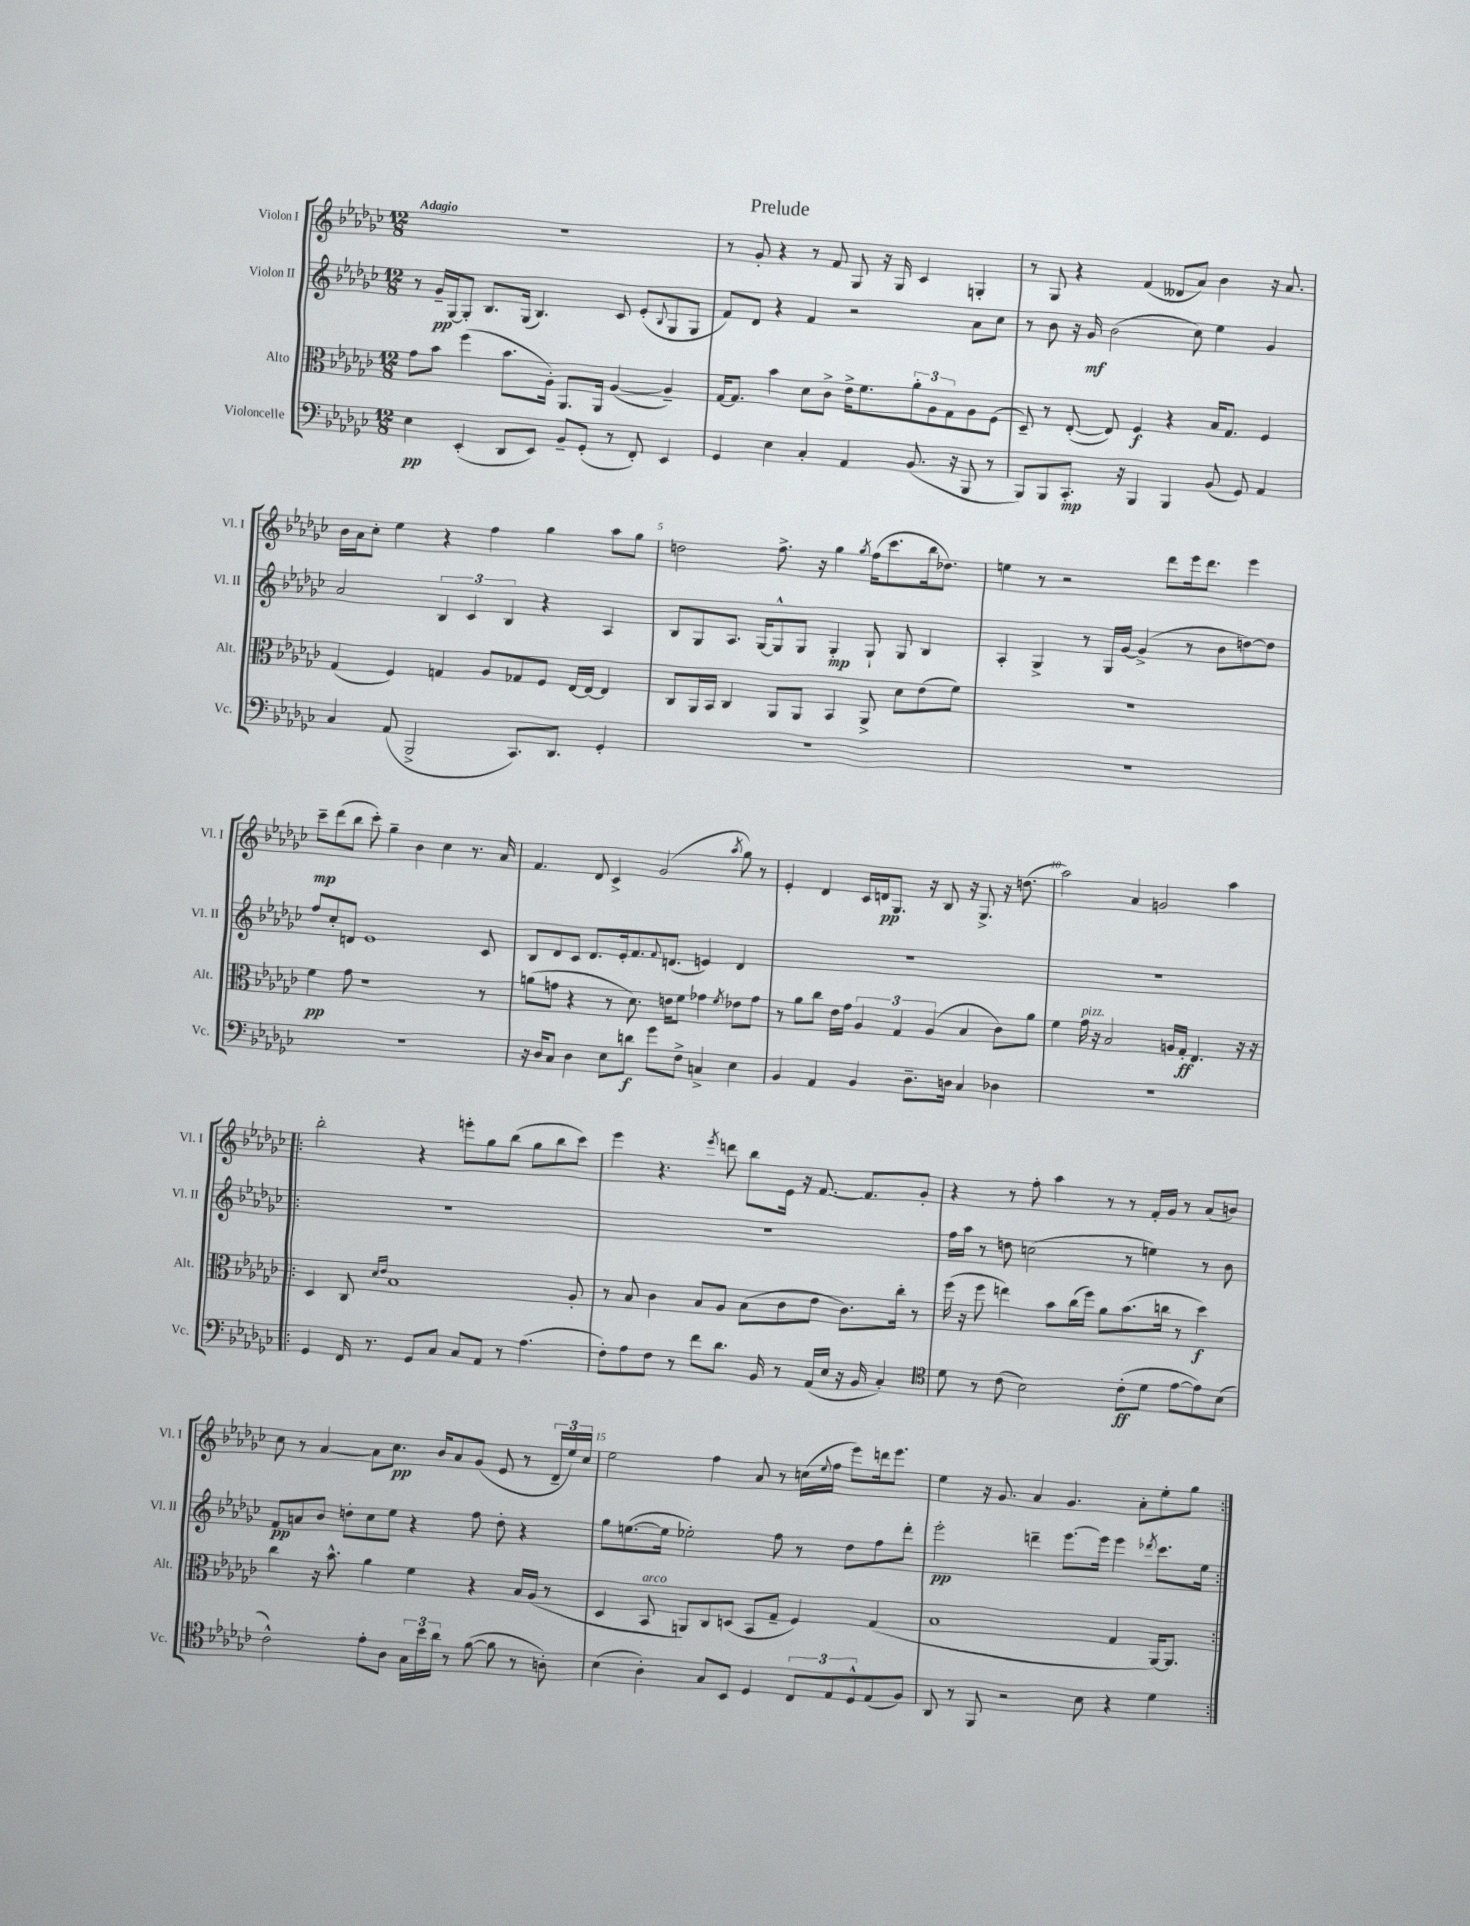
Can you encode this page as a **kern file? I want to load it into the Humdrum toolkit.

**kern	**kern	**kern	**kern
*staff4	*staff3	*staff2	*staff1
*clefF4	*clefC3	*clefG2	*clefG2
*k[b-e-a-d-g-c-]	*k[b-e-a-d-g-c-]	*k[b-e-a-d-g-c-]	*k[b-e-a-d-g-c-]
*M12/8	*M12/8	*M12/8	*M12/8
4E-	8g-	8r	1.r
.	8b-	16g-~	.
.	.	[16G-	.
(4EE-'	(4ff	8G-']	.
.	.	8.B-	.
8DD-	8.b-	.	.
.	.	(16G-	.
8EE-)	.	4.B-)	.
.	16A-')	.	.
8BB-~	8.AA-	.	.
(8GG-'	.	.	.
.	16AA-	.	.
8r	([4A-	8c-	.
8FF')	.	(8e-'	.
.	.	8qqB-	.
4EE-	4A-~])	8G-	.
.	.	8G-	.
=	=	=	=
4GG-	[16G-	8f)	8r
.	8.G-]	.	.
.	.	8d-	8g-'
4E-	4b-	4r	4r
4C-'	8d-	4f	8r
.	8c-^	.	8f
4AA-	16e-^	2r	8G-
.	8.f	.	.
.	.	.	16r
.	.	.	16G-
(8.BB-	12a-'	.	4c-
.	12A-	.	.
.	12G-	.	.
16r	.	.	.
8BBB-	8A-	8a-	4G'
8r	(8F	8cc-	.
=	=	=	=
8BBB-)	8D-~)	8r	8r
8BBB-	8r	8b-	8G-
8.CC-'	([8E-'	16r	4r
.	.	16g-	.
.	8E-])	(2b-	.
16r	.	.	.
4BBB-	4F	.	(4f
4BBB-	4r	.	8d--
.	.	8cc-)	8a-)
(8BB-	16B-	4ee-	4b-
.	8.G-	.	.
8GG-)	.	.	.
4AA-	4F	4g-	16r
.	.	.	8.a-
=	=	=	=
4C-	(4G-	2a-	16b-
.	.	.	16a-
.	.	.	8cc-'
(8AA-	4F)	.	4ee-
2BBB-^	.	.	.
.	4G	6B-	4r
.	.	6c-	.
.	8A-	.	4ff
.	.	6B-	.
8.CC-)	8G-	.	.
.	8F	4r	4gg-
8.DD-	.	.	.
.	[16E-	.	.
.	16E-_	.	.
4GG-'	4E-]	4A-	8aa-
.	.	.	8gg-
=	=	=	=
1.r	8C-	8B-	2dd
.	16AA-	8G-	.
.	16BB-	.	.
.	4C-	8.A-	.
.	.	[16G-	.
.	8AA-	8G-^^]	8.ff^
.	8AA-	8G-	.
.	.	.	16r
.	4BB-	4G-'	4gg-
.	.	.	8qgg-
.	8AA-^	8G-`	(16ff
.	.	.	8.ccc-
.	8d-	8G-	.
.	(8e-	4B-	16bb-
.	.	.	8.dd-)
.	8f)	.	.
=	=	=	=
1.r	1.r	4A-'	4ee
.	.	4G-^	8r
.	.	.	2r
.	.	8r	.
.	.	16G-	.
.	.	[16g-	.
.	.	(4g-^]	.
.	.	.	8ddd-
.	.	8r	16eee-
.	.	.	8.ddd-
.	.	8b-	.
.	.	[8dd)	4eee-
.	.	8dd]	.
=	=	=	=
1.r	4f	8ff	8ccc-~
.	.	8cc-'	(8ddd-
.	8g-	8d	8bb-
.	1r	1e-	8ccc-')
.	.	.	4gg-~
.	.	.	4b-
.	.	.	4cc-
.	.	.	8.r
.	8r	8c-	.
.	.	.	16a-
=	=	=	=
16r	(8a	8B-	4.f
16D-	.	.	.
8C-	8g	8d-	.
4D-	4r	8c-	.
.	.	8.d-	8d-
8E-	8r	.	4c-^
.	.	16e-'	.
8d	8.d-)	8.f	.
8g-	.	.	(2g-
.	.	8qqf	.
.	16e	(8.d	.
8F^	8f	.	.
4C^	4g-	4e)	.
.	8qf	.	8qaa-
4E-	8e-	4d	8gg-)
.	8g-	.	8r
=	=	=	=
4BB-	8r	1.r	4e-'
.	8a-	.	.
4AA-	8cc-	.	4d-
.	16e-	.	.
.	16g-	.	.
4BB-	6A-	.	16c-
.	.	.	16d
.	.	.	8.G-
.	6G-	.	.
8.D-~	.	.	.
.	.	.	16r
.	(6A-	.	.
.	.	.	8B-
16D	.	.	.
4C-	4B-	.	16r
.	.	.	8.G-^
4D-	8c-)	.	16r
.	.	.	(8.dd
.	8a-	.	.
=	=	=	=
1.r	4f	1.r	2aa-)
.	16g-	.	.
.	16r	.	.
.	2B-	.	.
.	.	.	4a-
.	.	.	2g
.	16A	.	.
.	16G-'	.	.
.	4.E-	.	.
.	.	.	4aa-
.	16r	.	.
.	16r	.	.
=!|:	=!|:	=!|:	=!|:
4GG-	4D-	1.r	2bb-'
16FF	8C-	.	.
8.r	.	.	.
.	16qqd-	.	.
.	16qqe-	.	.
.	1B-	.	.
8GG-	.	.	4r
8C-	.	.	.
8C-	.	.	8eee'
8AA-	.	.	8gg-
8r	.	.	(8bb-
(4.A-	.	.	8gg-
.	.	.	8bb-
.	8A-'	.	8ccc-)
=	=	=	=
8F')	8r	1.r	4eee-
8A-	8B-	.	.
8F	4c-	.	4.r
8r	.	.	.
8f	8B-	.	.
.	.	.	8qeee-
8.d-	8A-	.	8ddd
.	(8B-	.	8bb-
16BB-	.	.	.
8r	8c-	.	16e-
.	.	.	16r
(16AA-	8e-	.	[8.f
16E-	.	.	.
16r	8.c-)	.	.
16BB-	.	.	8.f]
4C-')	.	.	.
.	16cc-'	.	.
.	8r	.	8g-'
=	=	=	=
*clefC4	*	*	*
8d-	(16ff	16ff	4r
.	16r	16aa-	.
8r	8ff	8r	.
(8c-	4ee)	8dd	8r
2B-)	.	(2cc	8ff'
.	8b-	.	4aa-
.	(16cc-	.	.
.	16ff)	.	.
.	8a-	.	8r
(8c-'	(8.b-	8r	8r
8d-	.	4ee)	16f'
.	16cc	.	16g-
[8e-	8r	.	8r
8e-])	4dd-)	8r	(8a-
(8B-	.	8b-	8b)
=	=	=	=
2c-^^)	4cc-	8f	8cc-
.	.	8a	8r
.	16r	8b-	[4a-
.	8.b-^^	.	.
.	.	8dd'	.
8e-'	4a-	8cc-	8a-]
8A-	.	8ee-	8.cc-
24G-	4f	4r	.
24b-	.	.	.
.	.	.	16b-
24a-	.	.	.
8r	.	.	8a-
([8f	4r	8ff	(8g-
8f]	.	8dd'	8e-
8r	16B-	4r	8r
.	(16A-	.	.
8A')	8r	.	24d-~
.	.	.	24ee-)
.	.	.	24cc-
=	=	=	=
(4B-	4D-	8gg-	2ee-
.	.	([8.ee	.
4A-')	8BB-	.	.
.	.	16ee]	.
.	8AA)	2ee-')	.
8G-	8C-	.	4ff
8BB-	(8D	.	.
4D-	8BB-	.	8a-
.	8G-~	8ff	8r
12C-	4F)	8r	(16cc
.	.	.	8qqee-
.	.	.	16ff
12E-	.	.	.
.	.	8dd-	8eee-)
12D-^^	.	.	.
(8E-	(4G-	8ff	16ddd
.	.	.	8.eee-
8F)	.	8ddd-'	.
=	=	=	=
8AA-	1B-	2eee-'	4ee-
8r	.	.	.
8FF	.	.	16r
.	.	.	8.g-
2r	.	.	.
.	.	4ddd~	4a-
.	.	[8.eee-	4.g-
8B-	.	.	.
.	.	16eee-]	.
4r	4G-	4eee-	.
.	.	.	8a-'
.	.	8qddd-	.
4d-	[16AA-)	8.ccc-	8ee-'
.	8.AA-]	.	.
.	.	.	8gg-
.	.	16ee-	.
==:|!	==:|!	==:|!	==:|!
*-	*-	*-	*-
